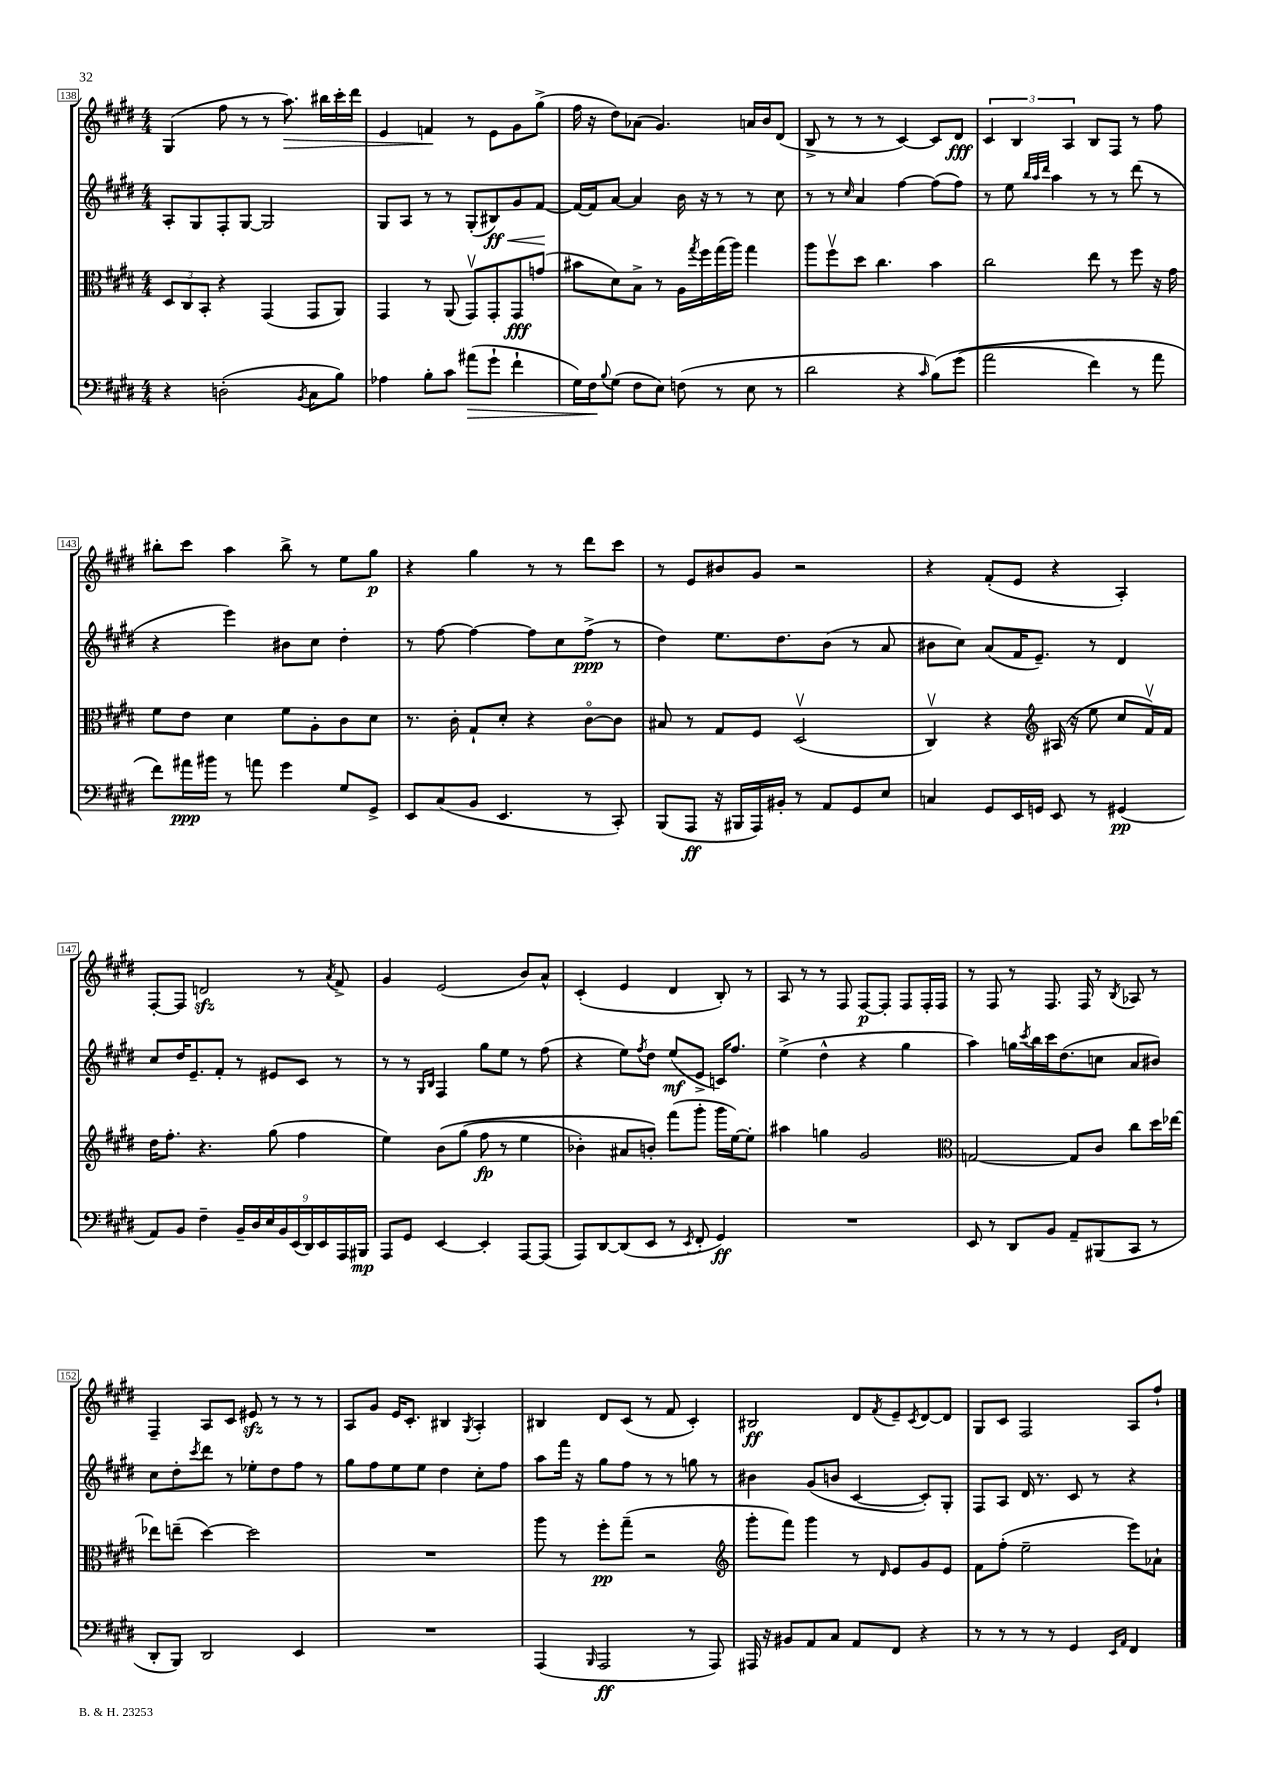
<<
\new StaffGroup <<
\new Staff = "s0" {
    \clef treble \key e \major \numericTimeSignature \time 4/4
    gis4( fis''8 r8 r8 a''8.\>) bis''16 cis'''16-. dis'''16 |
    e'4 f'4\! r8 e'8 gis'8 gis''8->( |
    fis''16 r16 dis''8) aes'8( gis'4.) a'16 b'16 dis'8( |
    b8-> r8 r8 r8 cis'4~) cis'8 dis'8\fff |
    \tuplet 3/2 { cis'4 b4 a4 } b8 fis8 r8 fis''8 |
    bis''8-. cis'''8 a''4 bis''8-> r8 e''8 gis''8\p |
    r4 gis''4 r8 r8 dis'''8 cis'''8 |
    r8 e'8 bis'8 gis'8 r2 |
    r4 fis'8-.( e'8 r4 a4-.) |
    fis8~-. fis8 d'2\sfz r8 \acciaccatura { a'8 } fis'8-> |
    gis'4 e'2( b'8) a'8-^ |
    cis'4-.( e'4 dis'4 b8-.) r8 |
    a8 r8 r8 fis8 fis8~\p fis8-. fis8 fis16-. fis16 |
    r8 fis8 r8 fis8. fis16 r8 \acciaccatura { b8 } aes8 r8 |
    fis4-- a8 cis'8 eis'8\sfz r8 r8 r8 |
    a8 gis'8 e'16 cis'8.-. bis4 \acciaccatura { gis8 } a4-. |
    bis4 dis'8 cis'8( r8 fis'8 cis'4-.) |
    bis2\ff dis'8 \acciaccatura { fis'8 } e'8-- \acciaccatura { cis'8 } dis'8~ dis'8 |
    gis8 cis'8 fis2 a8 fis''8-! \bar "|." |
}
\new Staff = "s1" {
    \clef treble \key e \major \numericTimeSignature \time 4/4
    a8-. gis8 fis8-. gis8~ gis2 |
    gis8 a8 r8 r8 gis8-.( bis8\ff\<) gis'8 fis'8~\! |
    fis'16~ fis'16 a'8~ a'4 b'16 r16 r8 r8 cis''8 |
    r8 r8 \grace { cis''16 } a'4 fis''4~ fis''8( fis''8) |
    r8 e''8 \grace { b''32 a''32 dis'''32 } a''4 r8 r8 dis'''8( r8 |
    r4 e'''4) bis'8 cis''8 dis''4-. |
    r8 fis''8~ fis''4~ fis''8 cis''8 fis''8->\ppp( r8 |
    dis''4) e''8. dis''8. b'8( r8 a'8 |
    bis'8 cis''8) a'8( fis'16 e'8.--) r8 dis'4 |
    cis''8 dis''16 e'8.-- fis'8-. r8 eis'8 cis'8 r8 |
    r8 r8 \grace { gis16 b16 } fis4 gis''8 e''8 r8 fis''8( |
    r4 e''8) \acciaccatura { fis''8 } dis''8 e''8\mf( e'8-> c'16) fis''8. |
    e''4->( dis''4-^ r4 gis''4 |
    a''4) g''16 \acciaccatura { cis'''8 } b''16 cis'''16 dis''8.( c''8 a'8 bis'8) |
    cis''8 dis''8-. \acciaccatura { cis'''8 } dis'''8 r8 ees''8-. dis''8 fis''8 r8 |
    gis''8 fis''8 e''8 e''8 dis''4 cis''8-. fis''8 |
    a''8 fis'''16 r16 gis''8 fis''8 r8 r8 g''8 r8 |
    bis'4 gis'8( b'8 cis'4~ cis'8-.) gis8-. |
    fis8 a8 dis'16 r8. cis'8 r8 r4 \bar "|." |
}
\new Staff = "s2" {
    \clef alto \key e \major \numericTimeSignature \time 4/4
    \tuplet 3/2 { dis8 cis8 b,8-. } r4 gis,4( gis,8 a,8) |
    gis,4 r8 a,8( gis,8\upbow) gis,8-. gis,8\fff g'8( |
    bis'8 dis'8) b8-> r8 a16 \acciaccatura { gis''8 } fis''16 gis''16( a''16) gis''4 |
    a''8 fis''8\upbow dis''8 cis''4. b'4 |
    cis''2 e''8 r8 fis''8 r16 gis'16 |
    fis'8 e'8 dis'4 fis'8 a8-. cis'8 dis'8 |
    r8. cis'16-. gis8-! dis'8-. r4 cis'8~\flageolet cis'8 |
    bis8 r8 gis8 fis8 dis2\upbow( |
    cis4\upbow) r4 \clef treble ais16( r16 e''8 cis''8 fis'16\upbow) fis'16 |
    dis''16 fis''8.-. r4. gis''8( fis''4 |
    e''4) b'8\( gis''8( fis''8\fp r8 e''4 |
    bes'4-.) ais'8 b'8-.\) fis'''8( gis'''8-. gis'''16 e''16~) e''8-. |
    ais''4 g''4 gis'2 |
    \clef alto g2~ g8 cis'8 cis''8 dis''16 ees''16~ |
    ees''8 e''8--( dis''4~) dis''2 |
    R1 |
    a''8 r8 fis''8-.\pp gis''8--( r2 |
    \clef treble gis'''8-. fis'''8) gis'''4 r8 \grace { dis'16 } e'8 gis'8 e'8 |
    fis'8 fis''8-.( e''2-- e'''8) aes'8-! \bar "|." |
}
\new Staff = "s3" {
    \clef bass \key e \major \numericTimeSignature \time 4/4
    r4 d2-.( \acciaccatura { b,8 } cis8 b8) |
    aes4 b8-. cis'8 ais'8\>( gis'8-! fis'4-! |
    gis16) fis16\! \appoggiatura { b8 } gis8( fis8 e8) f8( r8 e8 r8 |
    dis'2 r4 \grace { cis'16 } b8)\( gis'8( |
    a'2 fis'4) r8 a'8 |
    fis'8\) ais'16\ppp bis'16 r8 a'8 gis'4 gis8 gis,8-> |
    e,8 cis8( b,8 e,4. r8 cis,8-.) |
    b,,8( a,,8\ff r16 bis,,16 a,,16) bis,16-. r8 a,8 gis,8 e8 |
    c4 gis,8 e,16 g,16 e,8 r8 gis,4\pp( |
    a,8) b,8 fis4-- \tuplet 9/8 { b,16-- dis16 e16 b,16 e,16( dis,16) e,16 a,,16 bis,,16\mp } |
    a,,8 gis,8 e,4~ e,4-. a,,8~ a,,8( |
    a,,8) dis,8~ dis,8( e,8 r8 \acciaccatura { e,8 } fis,8-. gis,4\ff) |
    R1 |
    e,8 r8 dis,8 b,8 a,8-- bis,,8( cis,8 r8 |
    dis,8-. b,,8) dis,2 e,4 |
    R1 |
    a,,4( \grace { b,,16 } a,,2\ff r8 a,,8) |
    ais,,16 r16 bis,8 a,8 cis8 a,8 fis,8 r4 |
    r8 r8 r8 r8 gis,4 \grace { e,16 a,16 } fis,4 \bar "|." |
}
>>
>>
\layout { \context { \Score currentBarNumber = #138 \override BarNumber.stencil = #(make-stencil-boxer 0.1 0.3 ly:text-interface::print) } }
